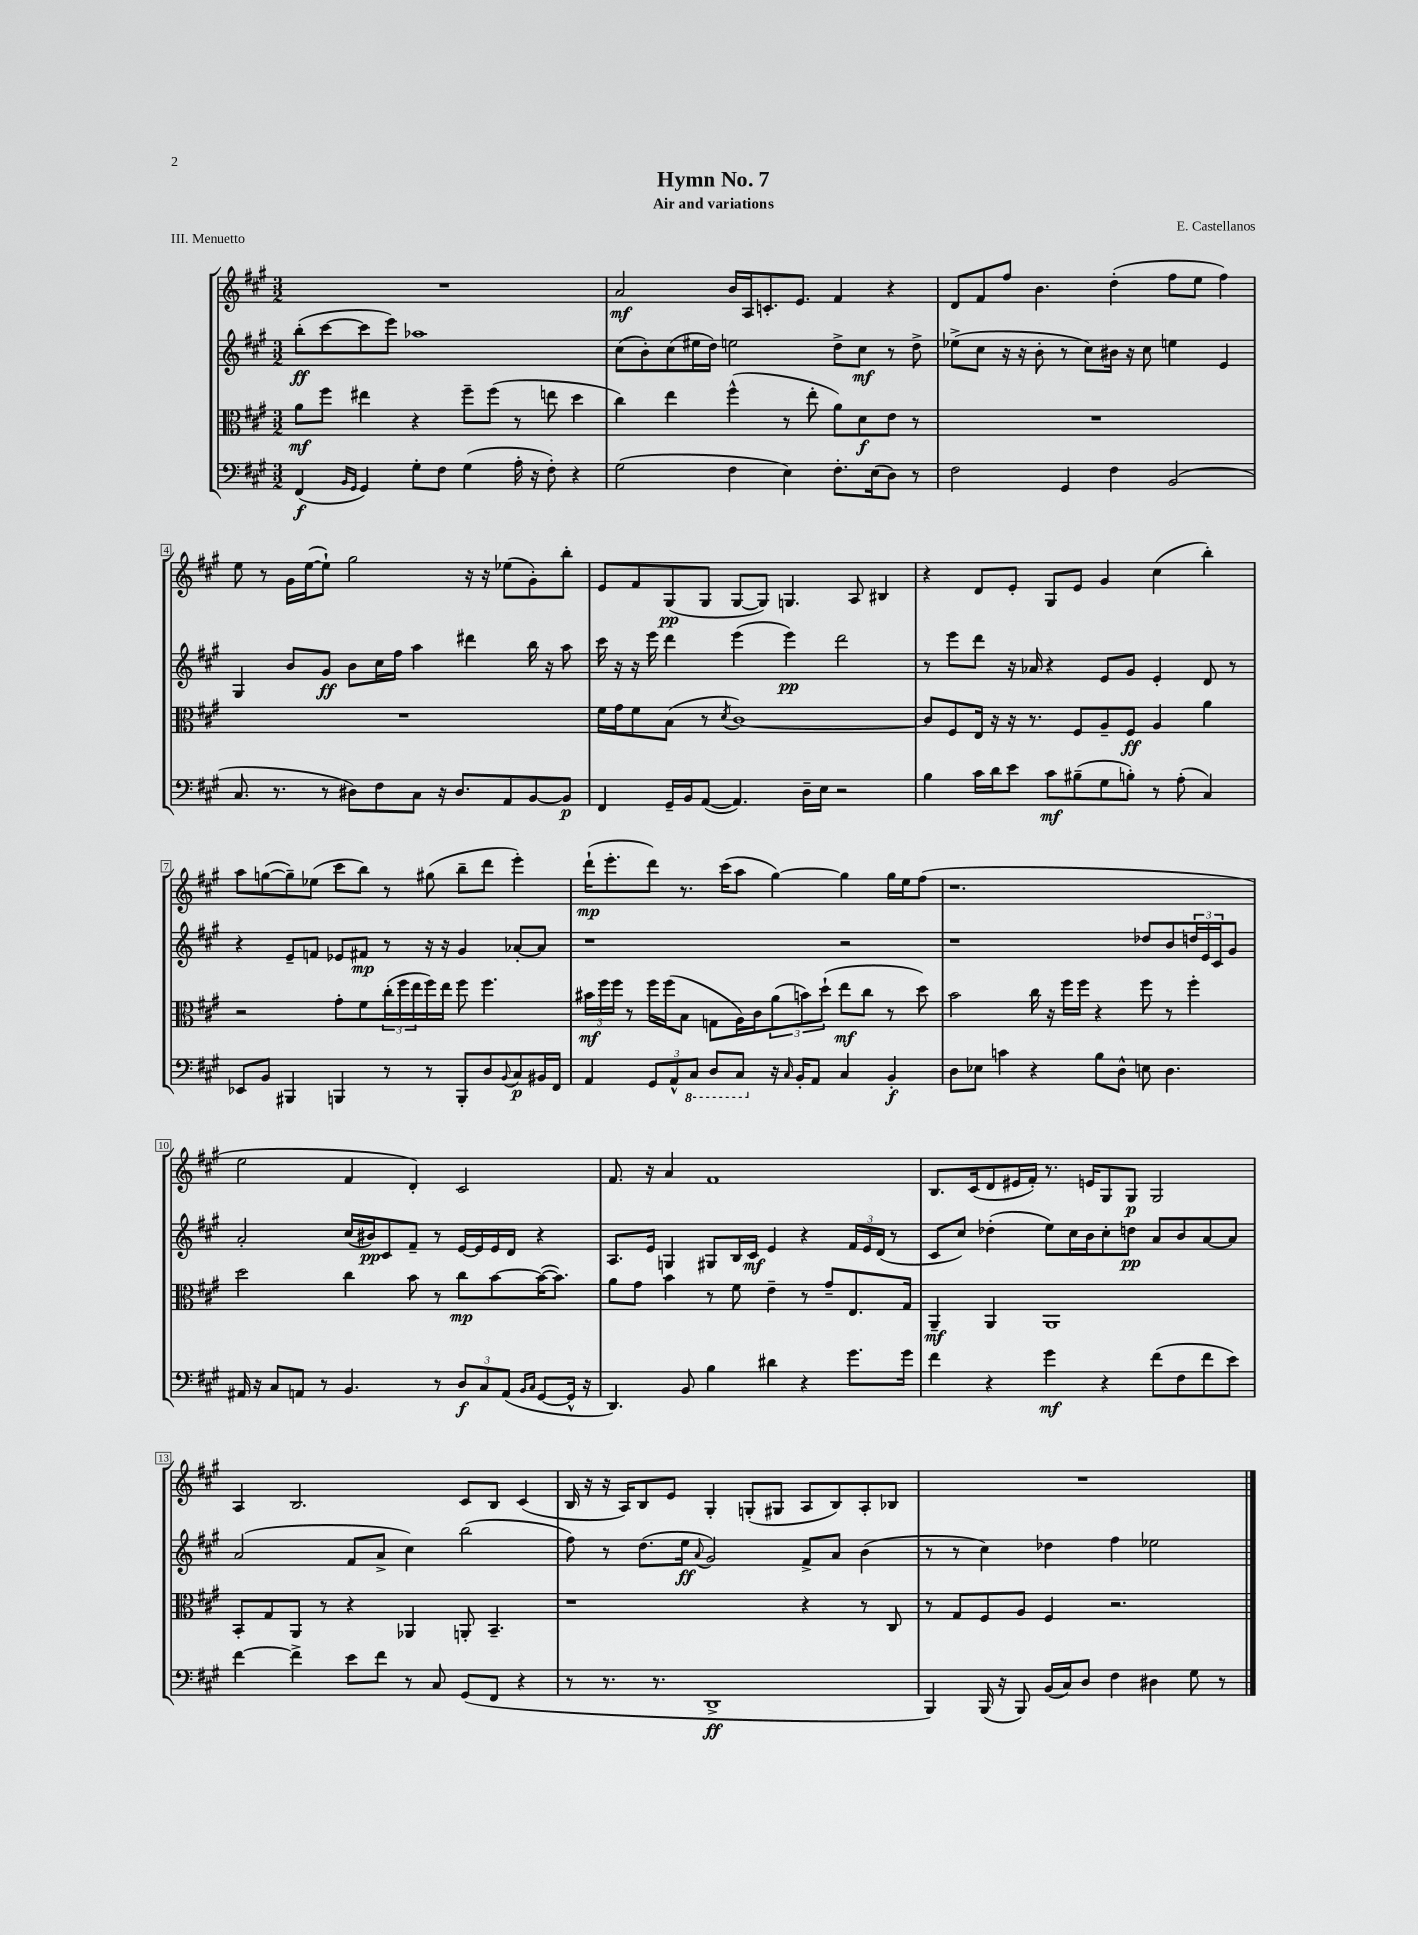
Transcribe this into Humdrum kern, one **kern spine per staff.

**kern	**dynam	**kern	**dynam	**kern	**dynam	**kern	**dynam
*part4	*part4	*part3	*part3	*part2	*part2	*part1	*part1
*staff4	*staff4	*staff3	*staff3	*staff2	*staff2	*staff1	*staff1
*clefF4	*	*clefC3	*	*clefG2	*	*clefG2	*
*k[f#c#g#]	*	*k[f#c#g#]	*	*k[f#c#g#]	*	*k[f#c#g#]	*
*M3/2	*	*M3/2	*	*M3/2	*	*M3/2	*
=1	=1	=1	=1	=1	=1	=1	=1
(4FF#/	f	8a\L	mf	(8bb'\L	ff	1.r	.
.	.	8ff#\J	.	[8ccc#\	.	.	.
16qqBB/LL	.	.	.	.	.	.	.
16qqGG#/JJ	.	.	.	.	.	.	.
4GG#/)	.	4ee#X\	.	8ccc#\]	.	.	.
.	.	.	.	8eee\J)	.	.	.
8G#'\L	.	4r	.	1aa-X	.	.	.
8F#\J	.	.	.	.	.	.	.
(4G#\	.	8ff#~\L	.	.	.	.	.
.	.	(8ff#\J	.	.	.	.	.
16A'\	.	8r	.	.	.	.	.
16r	.	.	.	.	.	.	.
8F#'\)	.	8een\	.	.	.	.	.
4r	.	4dd\	.	.	.	.	.
=2	=2	=2	=2	=2	=2	=2	=2
(2G#\	.	4cc#\)	.	(8cc#\L	.	2a/	mf
.	.	.	.	8b'\)	.	.	.
.	.	4ee\	.	(8cc#\	.	.	.
.	.	.	.	16ee#X\L	.	.	.
.	.	.	.	16dd\JJ)	.	.	.
4F#\	.	(4ff#^^\	.	2een\	.	16b/LL	.
.	.	.	.	.	.	16A/J	.
.	.	.	.	.	.	8.cn'/	.
4E\)	.	8r	.	.	.	.	.
.	.	.	.	.	.	8.e/J	.
.	.	8ee'\	.	.	.	.	.
8.F#'\L	.	8a\L)	.	8dd^\L	.	4f#/	.
.	.	8d\	f	8cc#\J	mf	.	.
(16E\k	.	.	.	.	.	.	.
8D\J)	.	8e\J	.	8r	.	4r	.
8r	.	8r	.	8dd^\	.	.	.
=3	=3	=3	=3	=3	=3	=3	=3
2F#\	.	1.r	.	(8ee-X^\L	.	8d/L	.
.	.	.	.	8cc#\J	.	8f#/	.
.	.	.	.	16r	.	8ff#/J	.
.	.	.	.	16r	.	.	.
.	.	.	.	8b'\	.	4.b\	.
4GG#/	.	.	.	8r	.	.	.
.	.	.	.	8cc#\L)	.	.	.
4F#\	.	.	.	16b#X\Jk	.	(4dd'\	.
.	.	.	.	16r	.	.	.
.	.	.	.	8cc#\	.	.	.
(2BB/	.	.	.	4een\	.	8ff#\L	.
.	.	.	.	.	.	8ee\J	.
.	.	.	.	4e/	.	4ff#\)	.
!!LO:LB:g=z
=4	=4	=4	=4	=4	=4	=4	=4
8.C#/	.	1.r	.	4G#/	.	8ee\	.
.	.	.	.	.	.	8r	.
8.r	.	.	.	.	.	.	.
.	.	.	.	8b/L	.	16g#\LL	.
.	.	.	.	.	.	([16ee\J	.
8r	.	.	.	8g#/J	ff	8ee`\J])	.
8D#X\L)	.	.	.	8b\L	.	2gg#\	.
8F#\	.	.	.	16cc#\L	.	.	.
.	.	.	.	16ff#\JJ	.	.	.
8C#\J	.	.	.	4aa\	.	.	.
16r	.	.	.	.	.	.	.
8.D#/L	.	.	.	.	.	.	.
.	.	.	.	4ddd#X\	.	16r	.
.	.	.	.	.	.	16r	.
8AA/	.	.	.	.	.	(8ee-X\L	.
[8BB/	.	.	.	16bb\	.	8g#'\)	.
.	.	.	.	16r	.	.	.
8BB/J]	p	.	.	8aa\	.	8bb'\J	.
=5	=5	=5	=5	=5	=5	=5	=5
4FF#/	.	16f#\LL	.	16ccc#\	.	8e/L	.
.	.	16g#\J	.	16r	.	.	.
.	.	8f#\	.	16r	.	8f#/	.
.	.	.	.	16eee\	.	.	.
16GG#~/LL	.	(8B\J	.	4ddd\	.	(8G#/	pp
16BB/J	.	.	.	.	.	.	.
([8AA/J	.	8r	.	.	.	8G#/J	.
.	.	8qd/	.	.	.	.	.
4.AA/])	.	[1c#)	.	(4eee\	.	[8G#/L	.
.	.	.	.	.	.	8G#/J])	.
.	.	.	.	4eee\)	pp	4.Gn/	.
16D~\LL	.	.	.	.	.	.	.
16E\JJ	.	.	.	.	.	.	.
2r	.	.	.	2ddd\	.	.	.
.	.	.	.	.	.	8A/	.
.	.	.	.	.	.	4B#X/	.
=6	=6	=6	=6	=6	=6	=6	=6
4B\	.	8c#/L]	.	8r	.	4r	.
.	.	8F#/	.	8eee\L	.	.	.
16c#\LL	.	16E/Jk	.	8ddd\J	.	8d/L	.
16d\J	.	16r	.	.	.	.	.
8e\J	.	16r	.	16r	.	8e'/J	.
.	.	8.r	.	16a-X/	.	.	.
8c#\L	mf	.	.	4r	.	8G#/L	.
(8B#X~\	.	8F#/L	.	.	.	8e/J	.
8G#\	.	8A~/	.	8e/L	.	4g#/	.
8Bn'\J)	.	8F#/J	ff	8g#/J	.	.	.
8r	.	4A/	.	4e'/	.	(4cc#\	.
(8A'\	.	.	.	.	.	.	.
4C#/)	.	4a\	.	8d/	.	4bb'\)	.
.	.	.	.	8r	.	.	.
!!LO:LB:g=z
=7	=7	=7	=7	=7	=7	=7	=7
8EE-X/L	.	2r	.	4r	.	8aa\L	.
8BB/J	.	.	.	.	.	([8ggn\	.
4BBB#X/	.	.	.	8e~/L	.	8gg~\])	.
.	.	.	.	8fn/J	.	(8ee-X\J	.
4BBBn/	.	8g#'\L	.	8e-X/L	.	8ccc#\L	.
.	.	8f#\	.	8f#X/J	mp	8bb\J)	.
8r	.	(24cc#'\L	.	8r	.	8r	.
.	.	24ff#\	.	.	.	.	.
.	.	24ee\	.	.	.	.	.
8r	.	16ff#\)	.	16r	.	(8gg#X\	.
.	.	16ee\JJ	.	16r	.	.	.
8BBB'/L	.	8ff#\	.	4g#/	.	8bb~\L	.
8D/	.	4.ff#\	.	.	.	8ddd\J	.
8qqBB/	.	.	.	.	.	.	.
8C#/	p	.	.	[8a-X'/L	.	4eee'\)	.
16BB#X/L	.	.	.	8a-/J]	.	.	.
16FF#/JJ	.	.	.	.	.	.	.
=8	=8	=8	=8	=8	=8	=8	=8
4AA/	.	24b#X\LL	mf	1r	.	(16ddd`\KL	mp
.	.	24ff#\	.	.	.	.	.
.	.	.	.	.	.	8.eee'\	.
.	.	24ff#\JJ	.	.	.	.	.
.	.	8r	.	.	.	.	.
12GG#/L	.	16ff#\LL	.	.	.	8ddd\J)	.
.	.	(16ff#\J	.	.	.	.	.
12AA^^/	.	.	.	.	.	.	.
.	.	8B\J	.	.	.	8.r	.
*8ba	*	*	*	*	*	*	*
12CC#/J	.	.	.	.	.	.	.
8DD/L	.	8Gn\L	.	.	.	.	.
.	.	.	.	.	.	(16ccc#\KL	.
8CC#/J	.	16A\L)	.	.	.	8aa\J	.
.	.	16c#\J	.	.	.	.	.
*X8ba	*	*	*	*	*	*	*
16r	.	(12a\	.	.	.	[4gg#\)	.
16qqC#/	.	.	.	.	.	.	.
16BB'/KL	.	.	.	.	.	.	.
.	.	12bn\)	.	.	.	.	.
8AA/J	.	.	.	.	.	.	.
.	.	(12dd`\J	.	.	.	.	.
4C#/	.	8ee\L	mf	2r	.	4gg#\]	.
.	.	8cc#\J	.	.	.	.	.
4BB'/	f	8r	.	.	.	16gg#\LL	.
.	.	.	.	.	.	16ee\J	.
.	.	8dd\)	.	.	.	(8ff#\J	.
=9	=9	=9	=9	=9	=9	=9	=9
8D\L	.	2b\	.	1r	.	1.r	.
8E-X\J	.	.	.	.	.	.	.
4cn\	.	.	.	.	.	.	.
4r	.	16cc#\	.	.	.	.	.
.	.	16r	.	.	.	.	.
.	.	16ff#\LL	.	.	.	.	.
.	.	16ff#\JJ	.	.	.	.	.
8B\L	.	4r	.	.	.	.	.
8D^^\J	.	.	.	.	.	.	.
8En\	.	8ff#\	.	8dd-X/L	.	.	.
4.D\	.	8r	.	8b/	.	.	.
.	.	4ff#'\	.	24ddn/L	.	.	.
.	.	.	.	24e/	.	.	.
.	.	.	.	24c#/J	.	.	.
.	.	.	.	8g#/J	.	.	.
!!LO:LB:g=z
=10	=10	=10	=10	=10	=10	=10	=10
16AA#X/	.	2dd\	.	2a'/	.	2ee\	.
16r	.	.	.	.	.	.	.
8C#/L	.	.	.	.	.	.	.
8AAn/J	.	.	.	.	.	.	.
8r	.	.	.	.	.	.	.
4.BB/	.	4cc#\	.	(16cc#/LL	.	4f#/	.
.	.	.	.	16b#X/J)	pp	.	.
.	.	.	.	8c#/	.	.	.
.	.	8b\	.	8f#~/J	.	4d'/)	.
8r	.	8r	.	8r	.	.	.
12D/L	f	8cc#\L	mp	[16e/LL	.	2c#/	.
.	.	.	.	16e/]	.	.	.
12C#/	.	.	.	.	.	.	.
.	.	[8b\	.	16e/	.	.	.
(12AA/J	.	.	.	.	.	.	.
.	.	.	.	16d/JJ	.	.	.
16qqBB/LL	.	.	.	.	.	.	.
16qqC#/JJ	.	.	.	.	.	.	.
[8GG#/L	.	(16b\K_	.	4r	.	.	.
.	.	8.b\J])	.	.	.	.	.
16GG#^^/Jk]	.	.	.	.	.	.	.
16r	.	.	.	.	.	.	.
=11	=11	=11	=11	=11	=11	=11	=11
4.DD/)	.	8a\L	.	8.A/L	.	8.f#/	.
.	.	8g#\J	.	.	.	.	.
.	.	.	.	16e/Jk	.	16r	.
.	.	4b\	.	4Gn/	.	4a/	.
8BB/	.	.	.	.	.	.	.
4B\	.	8r	.	8G#X/L	.	1f#	.
.	.	8f#\	.	16B/L	.	.	.
.	.	.	.	16c#/JJ	mf	.	.
4d#X\	.	4e~\	.	4e/	.	.	.
4r	.	8r	.	4r	.	.	.
.	.	8g#~/L	.	.	.	.	.
8.g#\L	.	8.E/	.	24f#/LL	.	.	.
.	.	.	.	24e/	.	.	.
.	.	.	.	(24d/JJ	.	.	.
.	.	.	.	8r	.	.	.
16g#\Jk	.	16G#/Jk	.	.	.	.	.
=12	=12	=12	=12	=12	=12	=12	=12
4f#\	.	4AA~/	mf	8c#/L	.	8.B/L	.
.	.	.	.	8cc#/J)	.	.	.
.	.	.	.	.	.	(16c#/k	.
4r	.	4AA/	.	(4dd-X'\	.	8d/	.
.	.	.	.	.	.	16e#X/L	.
.	.	.	.	.	.	16f#'/JJ)	.
4g#\	mf	1AA	.	8ee\L)	.	8.r	.
.	.	.	.	16cc#\L	.	.	.
.	.	.	.	16b\J	.	16en/KL	.
4r	.	.	.	8cc#'\	.	8G#/	.
.	.	.	.	8ddn\J	pp	8G#/J	p
(8f#\L	.	.	.	8a/L	.	2G#/	.
8F#\	.	.	.	8b/	.	.	.
8f#\	.	.	.	[8a/	.	.	.
8e\J)	.	.	.	8a/J]	.	.	.
!!LO:LB:g=z
=13	=13	=13	=13	=13	=13	=13	=13
[4f#\	.	8BB'/L	.	(2a/	.	4A/	.
.	.	8G#/	.	.	.	.	.
4f#^\]	.	8AA/J	.	.	.	2.B/	.
.	.	8r	.	.	.	.	.
8e\L	.	4r	.	8f#/L	.	.	.
8f#\J	.	.	.	8a^/J	.	.	.
8r	.	4AA-X/	.	4cc#\)	.	.	.
8C#/	.	.	.	.	.	.	.
(8GG#/L	.	8AAn'/	.	(2bb\	.	8c#/L	.
8FF#/J	.	4.BB~/	.	.	.	8B/J	.
4r	.	.	.	.	.	(4c#/	.
=14	=14	=14	=14	=14	=14	=14	=14
8r	.	1r	.	8ff#\)	.	16B/	.
.	.	.	.	.	.	16r	.
8.r	.	.	.	8r	.	16r	.
.	.	.	.	.	.	16A/KL)	.
.	.	.	.	(8.dd\L	.	8B/	.
8.r	.	.	.	.	.	.	.
.	.	.	.	.	.	8e/J	.
.	.	.	.	16ee\Jk	ff	.	.
.	.	.	.	8qqa/	.	.	.
1DD^	ff	.	.	2g#/)	.	4G#'/	.
.	.	.	.	.	.	(8Gn'/L	.
.	.	.	.	.	.	8G#X/J	.
.	.	4r	.	8f#^/L	.	8A/L	.
.	.	.	.	8a/J	.	8B/)	.
.	.	8r	.	(4b\	.	8A'/	.
.	.	8C#/	.	.	.	8B-X/J	.
=15	=15	=15	=15	=15	=15	=15	=15
4BBB/)	.	8r	.	8r	.	1.r	.
.	.	8G#/L	.	8r	.	.	.
(16BBB/	.	8F#/	.	4cc#\)	.	.	.
16r	.	.	.	.	.	.	.
8BBB/)	.	8A/J	.	.	.	.	.
(16BB/LL	.	4F#/	.	4dd-X\	.	.	.
16C#/J)	.	.	.	.	.	.	.
8D/J	.	.	.	.	.	.	.
4F#\	.	2.r	.	4ff#\	.	.	.
4D#X\	.	.	.	2ee-X\	.	.	.
8G#\	.	.	.	.	.	.	.
8r	.	.	.	.	.	.	.
==	==	==	==	==	==	==	==
*-	*-	*-	*-	*-	*-	*-	*-
